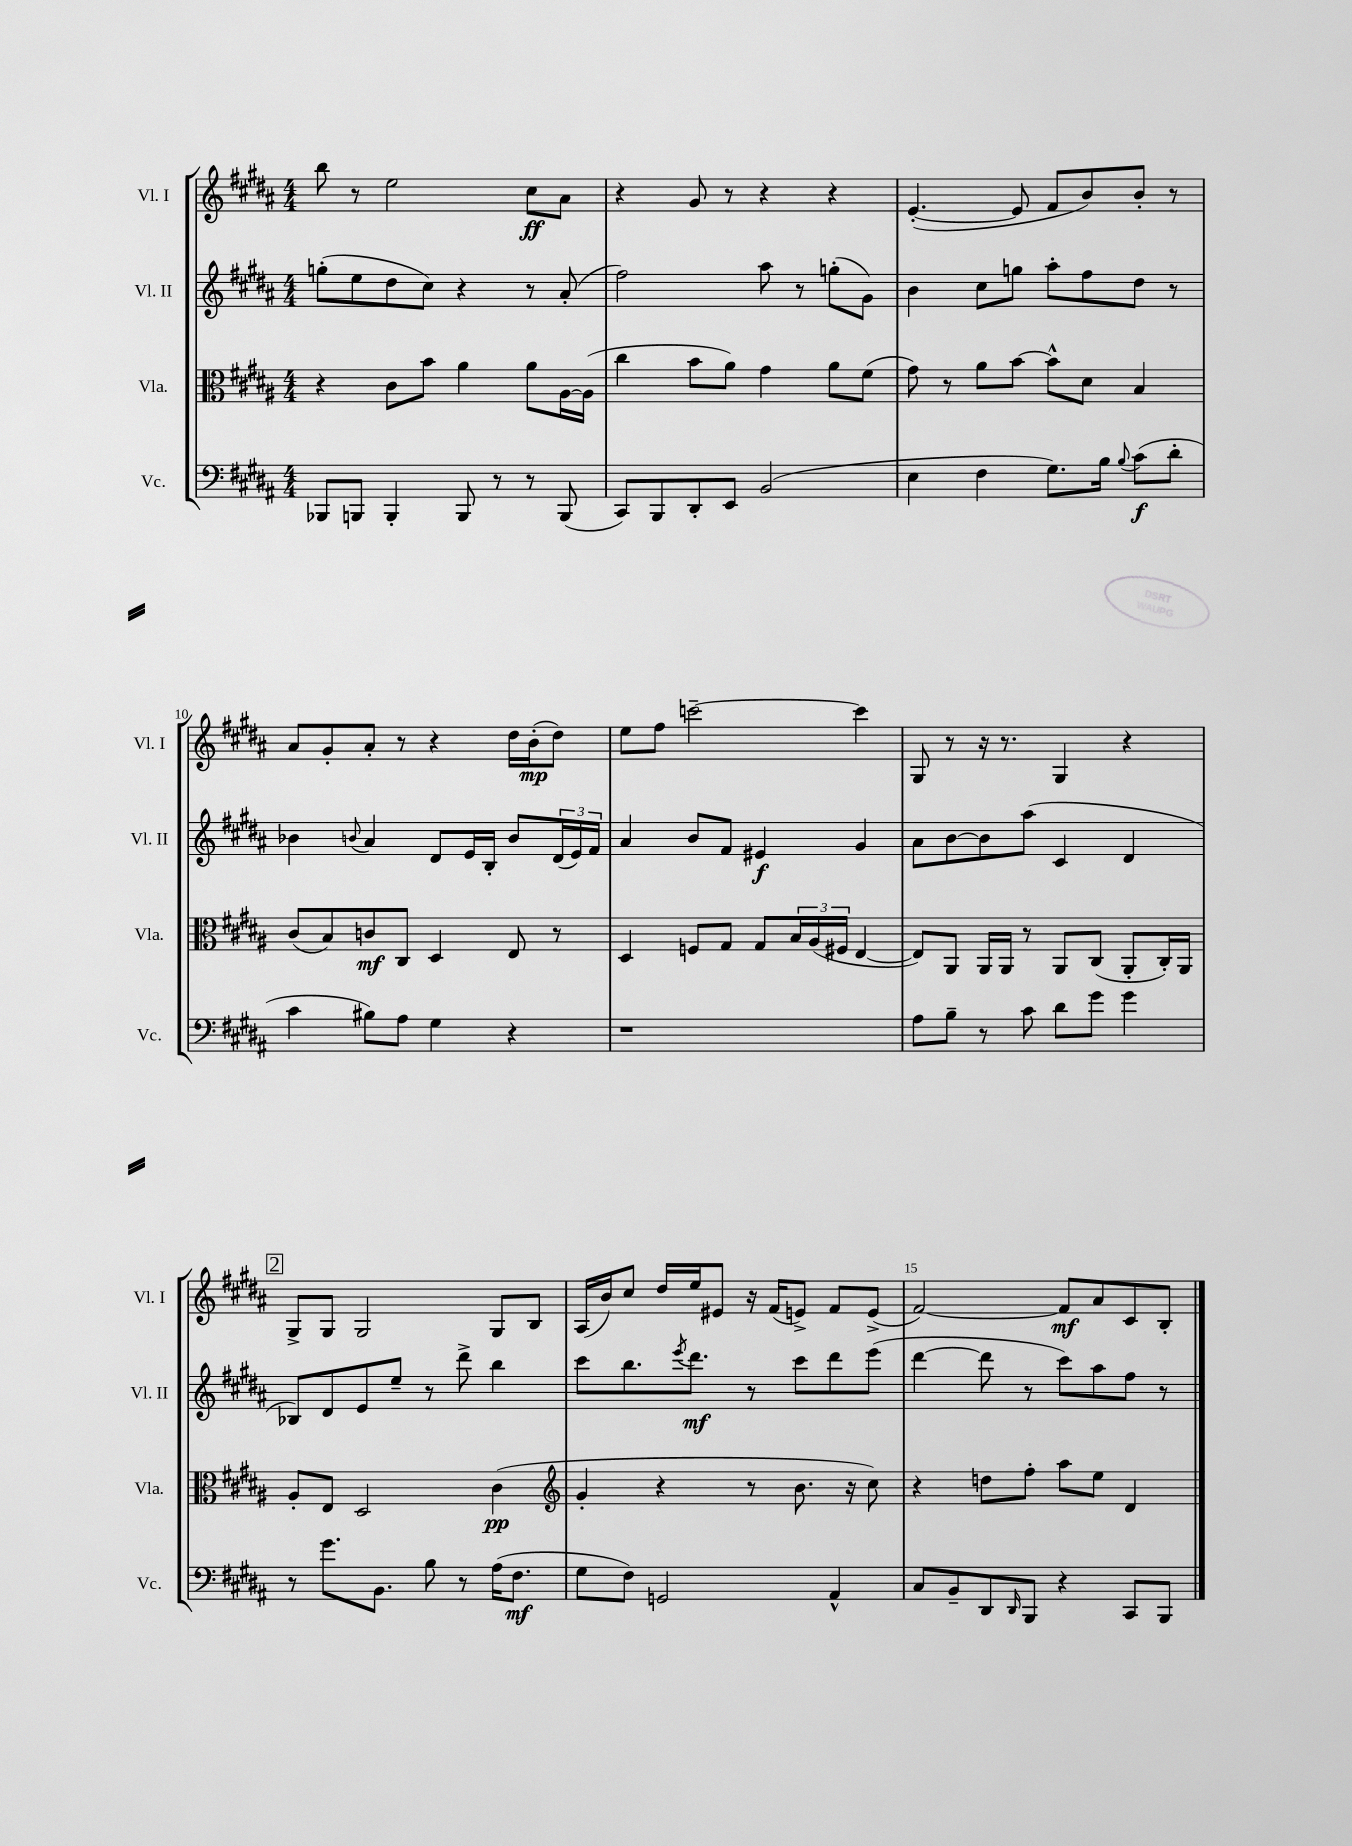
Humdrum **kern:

**kern	**kern	**kern	**kern
*staff4	*staff3	*staff2	*staff1
*clefF4	*clefC3	*clefG2	*clefG2
*k[f#c#g#d#a#]	*k[f#c#g#d#a#]	*k[f#c#g#d#a#]	*k[f#c#g#d#a#]
*M4/4	*M4/4	*M4/4	*M4/4
8BBB-	4r	(8gg'	8bb
8BBB	.	8ee	8r
4BBB'	8c#	8dd#	2ee
.	8b	8cc#)	.
8BBB	4a#	4r	.
8r	.	.	.
8r	8a#	8r	8cc#
(8BBB	[16A#	(8a#'	8a#
.	(16A#]	.	.
=	=	=	=
8CC#)	4cc#	2ff#)	4r
8BBB	.	.	.
8DD#'	8b	.	8g#
8EE	8a#)	.	8r
(2BB	4g#	8aa#	4r
.	.	8r	.
.	8a#	(8gg'	4r
.	(8f#	8g#)	.
=	=	=	=
4E	8g#)	4b	([4.e'
.	8r	.	.
4F#	8a#	8cc#	.
.	[8b	8gg	8e]
8.G#)	8b^^]	8aa#'	8f#
.	8d#	8ff#	8b)
16B	.	.	.
8qqB	.	.	.
(8c#	4B	8dd#	8b'
8d#'	.	8r	8r
=	=	=	=
4c#	(8c#	4b-	8a#
.	8B)	.	8g#'
.	.	8qqb	.
8B#)	8c	4a#	8a#'
8A#	8C#	.	8r
4G#	4D#	8d#	4r
.	.	16e	.
.	.	16B'	.
4r	8E	8b	16dd#
.	.	.	(16b'
.	8r	(24d#	8dd#)
.	.	24e)	.
.	.	24f#	.
=	=	=	=
1r	4D#	4a#	8ee
.	.	.	8ff#
.	8F	8b	[2ccc~
.	8G#	8f#	.
.	8G#	4e#	.
.	24B	.	.
.	(24A#	.	.
.	24F#	.	.
.	[4E	4g#	4ccc]
=	=	=	=
8A#	8E])	8a#	8G#
8B~	8AA#	[8b	8r
8r	16AA#	8b]	16r
.	16AA#	.	8.r
8c#	8r	(8aa#	.
8d#	8AA#	4c#	4G#
8g#	(8C#	.	.
4g#	8AA#'	4d#	4r
.	16C#')	.	.
.	16AA#	.	.
=	=	=	=
8r	8A#'	8B-)	8G#^
8.g#	8E	8d#	8G#
.	2D#	8e	2G#
8.BB	.	.	.
.	.	8ee~	.
8B	.	8r	.
8r	.	8ddd#^	.
(16A#	(4c#	4bb	8G#
8.F#	.	.	.
.	.	.	8B
=	=	=	=
*	*clefG2	*	*
8G#	4g#'	8ccc#	(16A#
.	.	.	16b)
8F#)	.	8.bb	8cc#
2GG	4r	.	16dd#
.	.	8qeee	.
.	.	8.ddd#	16ee
.	.	.	8e#
.	8r	8r	16r
.	.	.	(16f#
.	8.b	8ccc#	8e^)
4AA#^^	.	8ddd#	8f#
.	16r	.	.
.	8cc#)	(8eee	(8e^
=	=	=	=
8C#	4r	[4ddd#	[2f#)
8BB~	.	.	.
8DD#	8dd	8ddd#]	.
16qqDD#	.	.	.
8BBB	8ff#'	8r	.
4r	8aa#	8ccc#)	8f#]
.	8ee	8aa#	8a#
8CC#	4d#	8ff#	8c#
8BBB	.	8r	8B'
==	==	==	==
*-	*-	*-	*-
